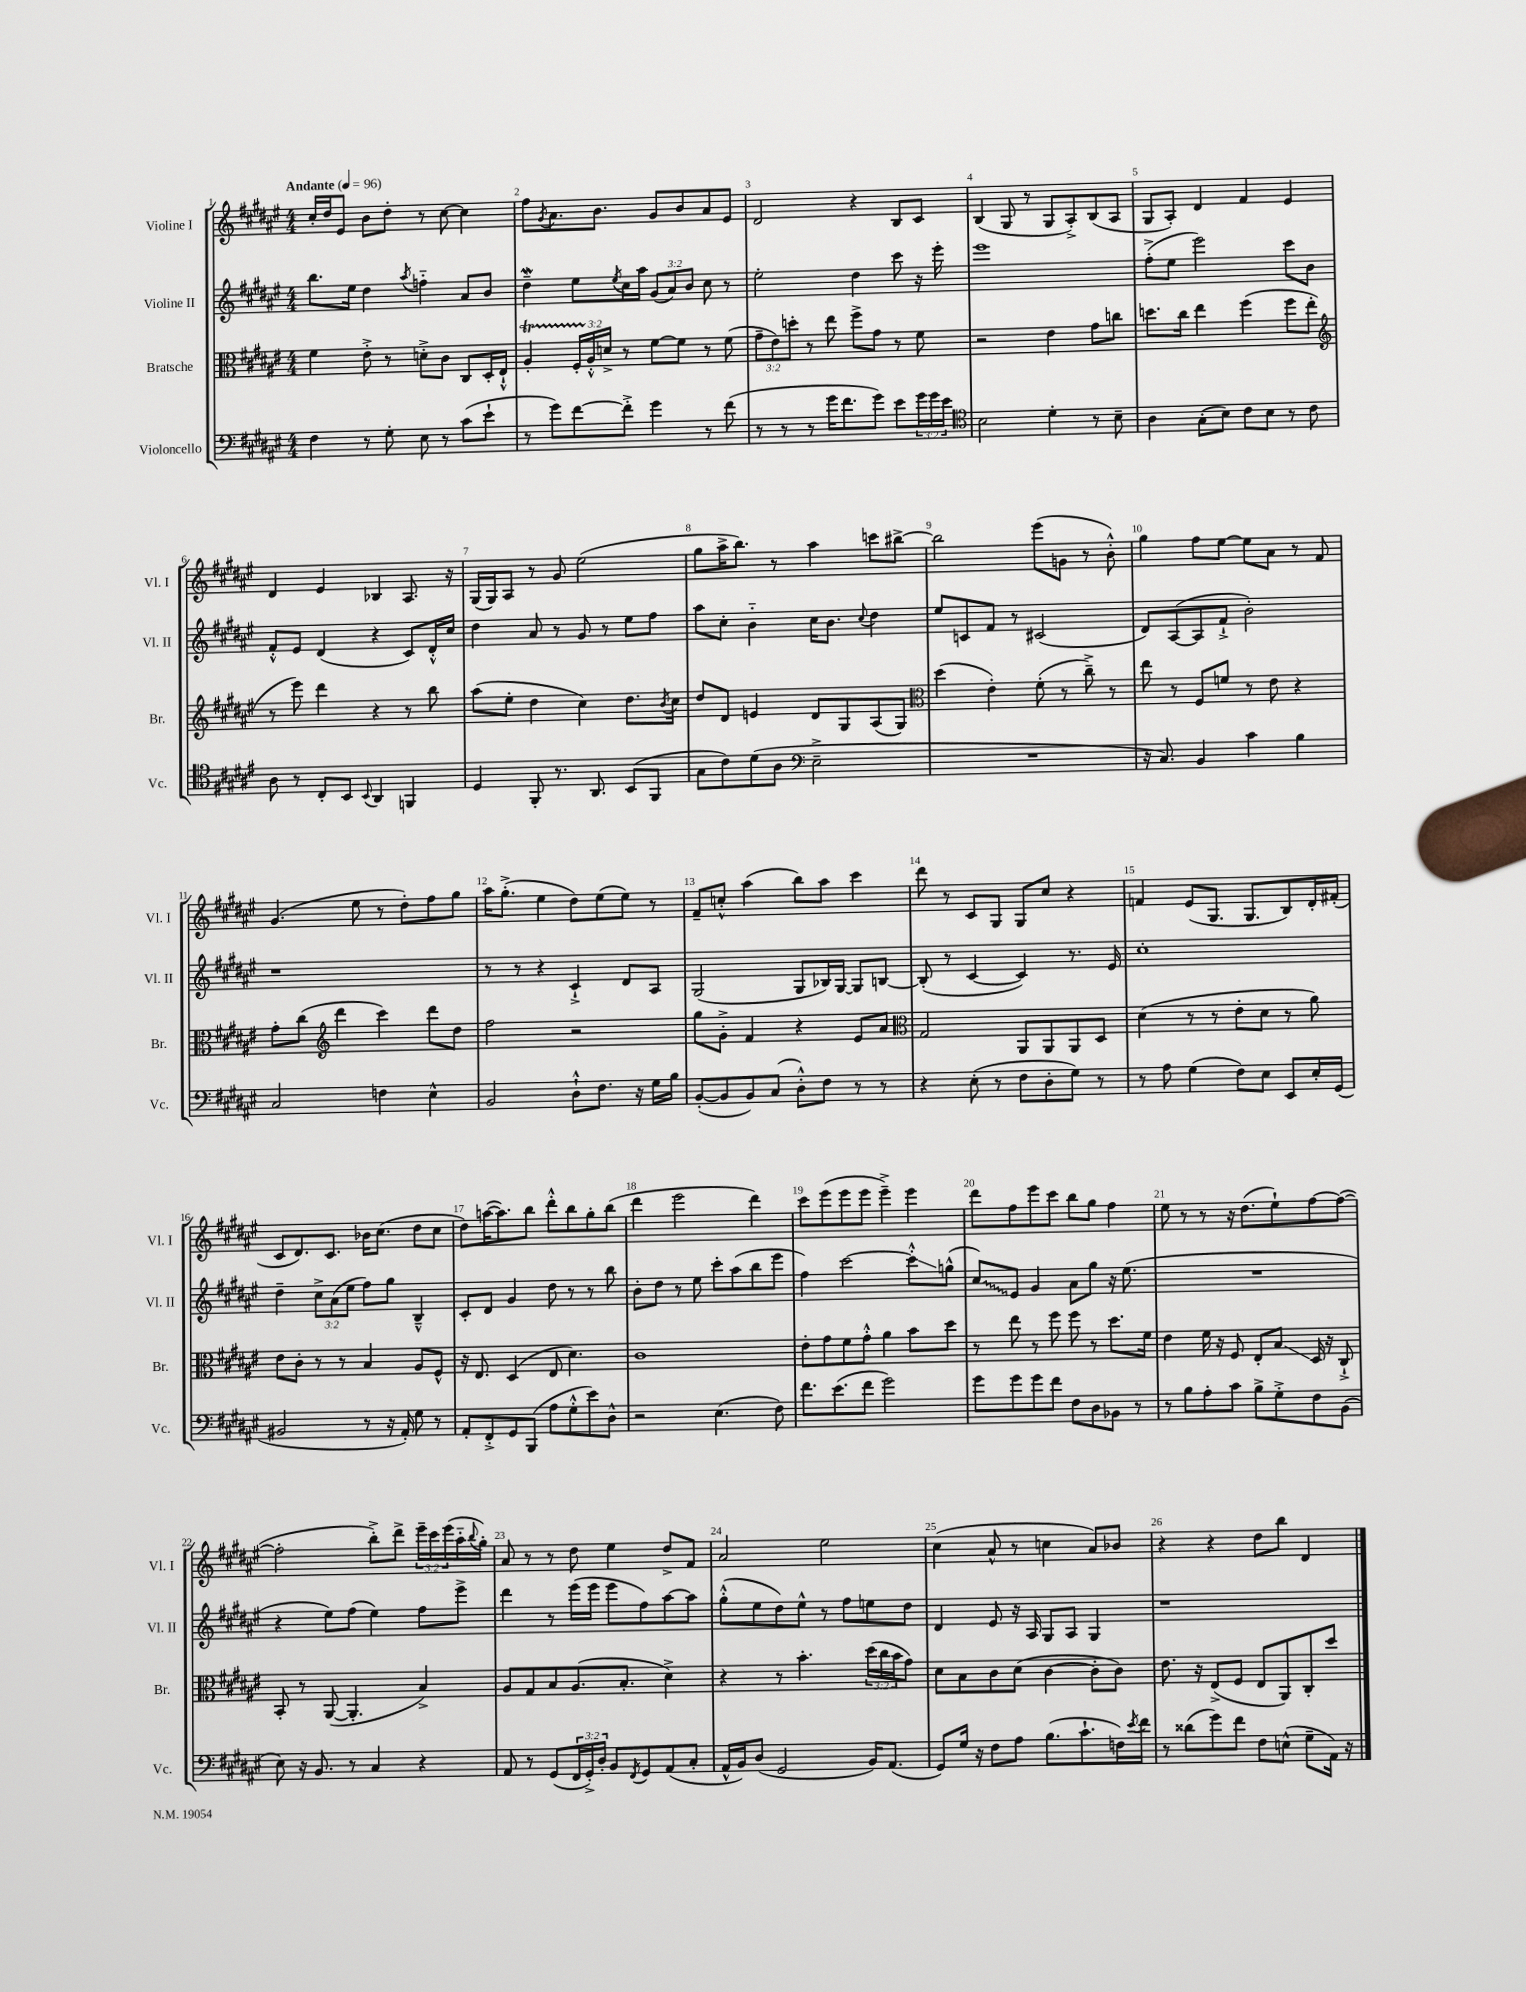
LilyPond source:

<<
\new StaffGroup <<
\new Staff = "s0" \with { instrumentName = "Violine I" shortInstrumentName = "Vl. I" } {
    \clef treble \key fis \major \numericTimeSignature \time 4/4 \override Staff.TupletNumber.text = #tuplet-number::calc-fraction-text \tempo "Andante" 4 = 96
    cis''16-. dis''16 eis'8 b'8 dis''8-. r8 cis''8~ cis''4 |
    fis''8 \acciaccatura { gis'8 } ais'8. b'8. gis'8 b'8 ais'8 eis'8 |
    dis'2 r4 b8 cis'8 |
    b4( gis8 r8 gis8 ais8-.->) b8( ais8 |
    gis8 ais8-.) dis'4 fis'4 eis'4 |
    dis'4 eis'4 bes4 ais8. r16 |
    gis16( gis16) ais8 r8 gis'8 eis''2( |
    gis''8 ais''16-> b''8.) r8 ais''4 c'''8 bis''8~-> |
    bis''2 eis'''8( g'8 r8 b'8-.-^) |
    gis''4 fis''8 eis''8~ eis''8 ais'8 r8 fis'8 |
    gis'4.( eis''8 r8 dis''8-.) fis''8 gis''8 |
    ais''16 gis''8.-.->( eis''4 dis''8) eis''8( eis''8) r8 |
    fis'8-- c''8-.-^ ais''4( b''8) ais''8 cis'''4 |
    dis'''8 r8 cis'8 gis8 gis8 cis''8 r4 |
    f'4 eis'8( gis8. gis8. b8) dis'16-. fis'16-.( |
    cis'8 dis'8.) cis'8. bes'16 cis''8.( dis''8 cis''8 |
    dis''8) a''16~( a''8.) b''8 dis'''8-.-^ b''8 gis''8-. b''8( |
    dis'''4 eis'''2 dis'''4) |
    cis'''8 eis'''8( eis'''8 eis'''8 eis'''4--->) eis'''4 |
    dis'''8 fis''8 eis'''8 cis'''8 b''8 gis''8 fis''4 |
    eis''8 r8 r8 r16 dis''8.( eis''8-!) fis''8~ fis''8~( |
    fis''2-. b''8-.->) dis'''8-> \tuplet 3/2 { eis'''16-- cis'''16 eis'''16( } ais''16-_ \appoggiatura { b''8 } gis''16-.) |
    ais'8 r8 r8 dis''8 eis''4 dis''8-> fis'8 |
    ais'2 eis''2 |
    cis''4( ais'8-^ r8 c''4 ais'8) bes'8 |
    r4 r4 dis''8 b''8 dis'4 \bar "|." |
}
\new Staff = "s1" \with { instrumentName = "Violine II" shortInstrumentName = "Vl. II" } {
    \clef treble \key fis \major \numericTimeSignature \time 4/4 \override Staff.TupletNumber.text = #tuplet-number::calc-fraction-text
    b''8. eis''16 dis''4 \acciaccatura { ais''8 } f''4-_ ais'8 b'8 |
    dis''4--\mordent eis''8 \acciaccatura { eis''8 } cis''16 ais''16 \tuplet 3/2 { gis'8( ais'8) b'8 } cis''8 r8 |
    eis''2-. dis''4 cis'''8 r16 eis'''16-. |
    eis'''1 |
    fis''8-.->( eis''8 eis'''2) cis'''8 b'8 |
    fis'8-.-^ eis'8 dis'4( r4 cis'8) dis'16-.-^ cis''16 |
    dis''4 ais'8 r8 gis'8 r8 eis''8 fis''8 |
    ais''8 cis''8-. b'4-_ cis''16 b'8. \appoggiatura { cis''8 } dis''4 |
    eis''8 c'8 fis'8 r8 cis'2( |
    dis'8) ais8~( ais8 fis'8-!-> b'2-.) |
    r1 |
    r8 r8 r4 cis'4-!-> dis'8 ais8 |
    gis2( gis8 bes16) gis16~ gis8 b8~ |
    b8-.( r8 cis'4~ cis'4) r8. eis'16 |
    cis''1-. |
    dis''4-- \tuplet 3/2 { cis''8-> ais'8( eis''8 } fis''8) gis''8 b4---^ |
    cis'8-. dis'8 gis'4 dis''8 r8 r8 b''8 |
    b'8-. dis''8 r8 eis''8 cis'''8-. ais''8( b''8 eis'''8 |
    fis''4) cis'''2~ cis'''8-.-^\glissando g''8-^( |
    \once \override Glissando.style = #'zigzag cis''8\glissando) eis'8 gis'4 ais'8 gis''8 r16 eis''8.( |
    R1 |
    r4 eis''8) fis''8( eis''4) fis''8 eis'''8-> |
    dis'''4 r8 eis'''16( eis'''16 eis'''8 fis''8) ais''8~ ais''8 |
    gis''8-.-^( eis''8 dis''8) eis''8-^ r8 fis''8 e''8 dis''8 |
    dis'4 eis'8 r16 ais16 gis8 ais8 gis4 |
    r1 \bar "|." |
}
\new Staff = "s2" \with { instrumentName = "Bratsche" shortInstrumentName = "Br." } {
    \clef alto \key fis \major \numericTimeSignature \time 4/4 \override Staff.TupletNumber.text = #tuplet-number::calc-fraction-text
    fis'4 eis'8-.-> r8 d'8-.-> cis'8 cis8 dis16-. eis16-!-^ |
    ais4-.\startTrillSpan \tuplet 3/2 { fis16-. ais16-.-^\stopTrillSpan d'16-> } r8 fis'8~ fis'8 r8 fis'8( |
    \tuplet 3/2 { gis'8-- eis'8) d''8-. } r8 eis''8 fis''8-> gis'8 r8 fis'8 |
    r2 eis'4 gis'8 c''8 |
    d''8. cis''16 eis''4 fis''4( fis''8 eis''8-. |
    \clef treble r8 eis'''8) dis'''4 r4 r8 b''8 |
    ais''8( eis''8-. dis''4 cis''4) dis''8. \acciaccatura { b'8 } cis''16 |
    dis''8 dis'8 e'4 dis'8 gis8 ais8( gis8) |
    \clef alto dis''4( eis'4-.) fis'8-.( r8 cis''8--->) r8 |
    eis''8 r8 fis8 f'8 r8 eis'8 r4 |
    gis'8-. cis''8( \clef treble dis'''4 cis'''4) dis'''8 dis''8 |
    fis''2 r2 |
    gis''8 gis'8-.-> fis'4 r4 eis'8 ais'8 |
    \clef alto gis2 ais,8 ais,8 ais,8 dis8 |
    dis'4( r8 r8 eis'8-. dis'8 r8 ais'8) |
    eis'8 cis'8-. r8 r8 b4 ais8 fis8-^ |
    r16 eis8. dis4( eis8 dis'4.) |
    cis'1 |
    eis'8-. gis'8 fis'8 gis'8-.-^ ais'4 b'8 dis''8 |
    r8 eis''8 r8 fis''8 fis''8 r8 dis''8. fis'16 |
    eis'4 fis'16 r16 fis8 eis8-. b8\glissando dis16 r16 cis8-!-> |
    b,8-. r8 ais,8~( ais,4.-. b4->) |
    ais8 gis8 b8 ais8.( b8.-. dis'4->) |
    r4 r8 b'4.-. \tuplet 3/2 { dis''16( cis''16 b'16 } gis'8) |
    dis'8 b8 cis'8 dis'8( cis'4~ cis'8-. cis'8) |
    eis'8. r16 eis8->( fis8 eis8 ais,8) cis8-. dis''8 \bar "|." |
}
\new Staff = "s3" \with { instrumentName = "Violoncello" shortInstrumentName = "Vc." } {
    \clef bass \key fis \major \numericTimeSignature \time 4/4 \override Staff.TupletNumber.text = #tuplet-number::calc-fraction-text
    fis4 r8 gis8-. eis8 r8 cis'8( eis'8-! |
    r8 gis'8) fis'8~ fis'8-.-> gis'4 r8 fis'8( |
    r8 r8 r8 gis'16 fis'8. gis'8) eis'8 \tuplet 3/2 { gis'16 gis'16 eis'16 } |
    \clef tenor b2 dis'4-. r8 b8-- |
    ais4 gis8-.( b8) cis'8 b8 r8 cis'8 |
    ais8 r8 cis8-. b,8 \appoggiatura { b,8 } ais,4 f,4 |
    dis4 fis,8-. r8. ais,8. b,8( fis,8 |
    gis8 cis'8) dis'8( ais8 \clef bass eis2---> |
    R1 |
    r16 cis8.) b,4 cis'4 b4 |
    cis2 f4 eis4-^ |
    b,2 dis8-!-^ fis8. r16 gis16 b16 |
    b,8~-.( b,8 b,8) cis8( dis8-.-^) fis8 r8 r8 |
    r4 eis8-.( r8 fis8 dis8-. gis8) r8 |
    r8 ais8 gis4( fis8) eis8 eis,8 eis16-. gis,16( |
    bis,2 r8 r16 ais,16-.) gis8 r8 |
    ais,8-. fis,8-.-> gis,8 b,,8( ais8 gis8-.-^ eis'8) dis8-^ |
    r2 eis4.( fis8) |
    fis'8. eis'8.( fis'8 gis'2) |
    gis'8 gis'8 gis'8 fis'8 fis8 dis8 bes,8 r8 |
    r8 b8 ais8-. cis'8 b8-> gis8-.-> fis8 b,8( |
    eis8) r16 b,8. r8 cis4 r4 |
    ais,8 r8 gis,8( \tuplet 3/2 { fis,16 gis,16-.->) dis16-. } b,8 \acciaccatura { fis,8 } gis,8 ais,8( cis8-. |
    ais,16-^ b,16) dis8( gis,2 b,16) ais,8.( |
    gis,8) gis16 r16 fis8 ais8 b8.( cis'8.-! f16) \acciaccatura { eis'8 } fis'16 |
    r8 disis'8( gis'8) fis'8 fis8 e8-^( gis8-- ais,16) r16 \bar "|." |
}
>>
>>
\layout { \context { \Score \override BarNumber.break-visibility = ##(#f #t #t) barNumberVisibility = #all-bar-numbers-visible } }
